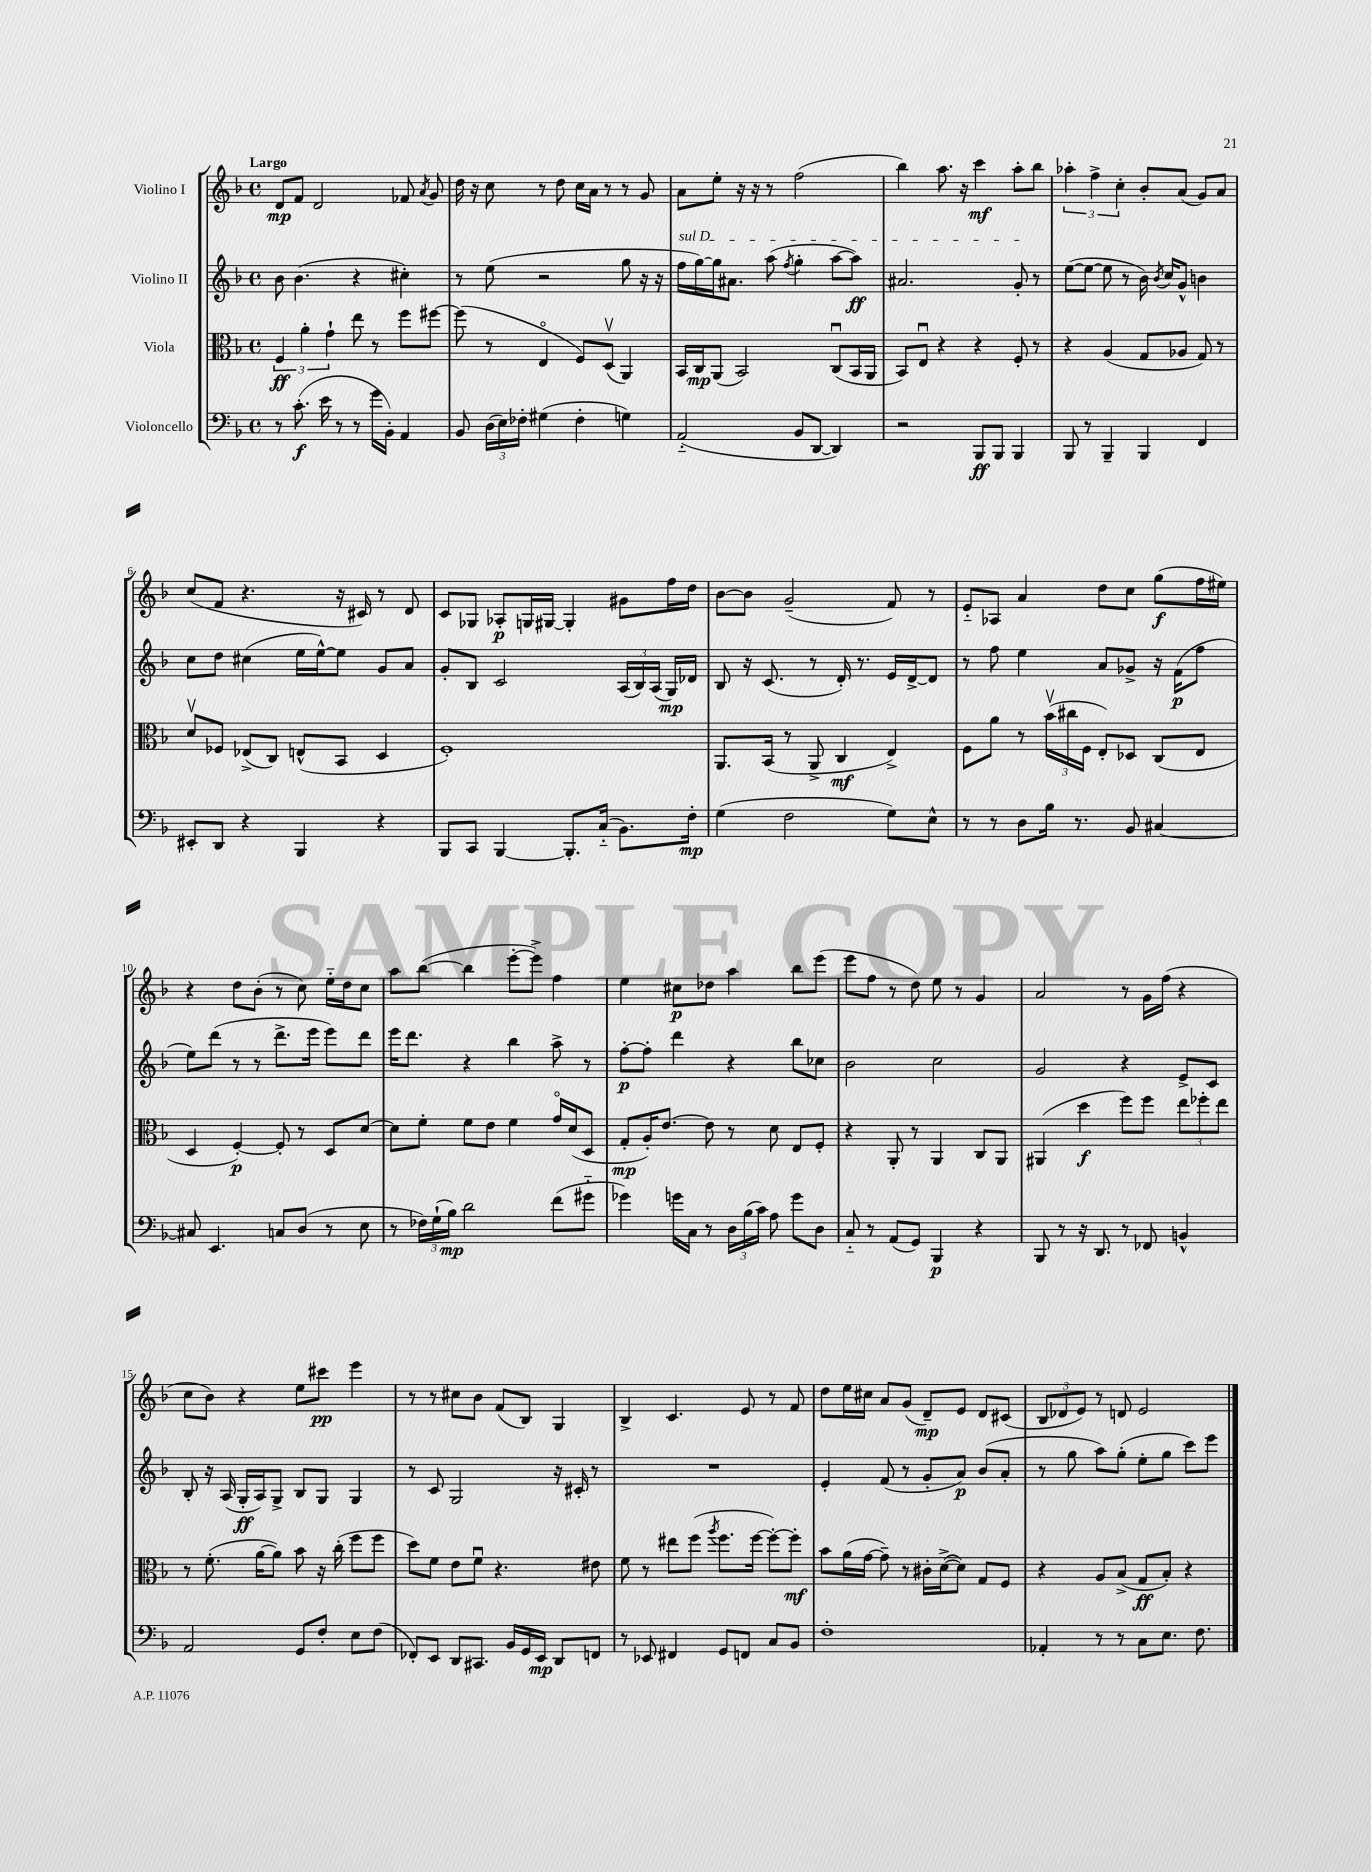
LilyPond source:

<<
\new StaffGroup <<
\new Staff = "s0" \with { instrumentName = "Violino I" } {
    \clef treble \key f \major \defaultTimeSignature \time 4/4 \tempo "Largo"
    \autoBeamOff d'8[\mp f'8] d'2 fes'8 \acciaccatura { a'8 } g'8 |
    d''16 r16 c''8 r8 d''8 c''16[ a'16] r8 r8 g'8 |
    a'8[ e''8]-. r16 r16 r8 f''2( |
    bes''4) a''8. r16 c'''4\mf a''8[-. bes''8] |
    \tuplet 3/2 { aes''4-. f''4-> c''4-. } bes'8[-. a'8]( g'8[) a'8] |
    c''8[( f'8] r4. r16 cis'16) r8 d'8 |
    c'8[ ges8] aes8[-.\p g16 gis16]~ gis4-. gis'8[ f''16 d''16] |
    bes'8[~ bes'8] g'2--( f'8) r8 |
    e'8[-_ aes8] a'4 d''8[ c''8] g''8[\f( f''16 eis''16]) |
    r4 d''8[ bes'8]-.( r8 c''8) e''16[-_ d''16 c''8] |
    a''8[ bes''8]~( bes''4 e'''8[~-. e'''8]->) f''4 |
    e''4 cis''8[\p des''8] a''4 bes''8[ e'''8]( |
    e'''8[ f''8] r8 d''8) e''8 r8 g'4 |
    a'2 r8 g'16[ f''16]( r4 |
    c''8[ bes'8]) r4 e''8[ cis'''8]\pp e'''4 |
    r8 r8 cis''8[ bes'8] f'8[( bes8]) g4 |
    bes4-> c'4. e'8 r8 f'8 |
    d''8[ e''16 cis''16] a'8[ g'8]( d'8[--\mp) e'8] d'8[ cis'8]( |
    \tuplet 3/2 { bes8[ des'8 e'8]) } r8 d'8 e'2 \bar "|." |
}
\new Staff = "s1" \with { instrumentName = "Violino II" } {
    \clef treble \key f \major \defaultTimeSignature \time 4/4
    \autoBeamOff bes'8 bes'4.( r4 cis''4-.) |
    r8 e''8( r2 g''8 r16 r16 |
    \once \override TextSpanner.bound-details.left.text = \markup { \italic "sul D" } f''16[\startTextSpan g''16~) g''16 ais'8.] a''8( \acciaccatura { f''8 } g''4-. a''8[~ a''8]\ff) |
    ais'2. g'8-.\stopTextSpan r8 |
    e''8[~( e''8]~ e''8 r8 bes'16) \acciaccatura { bes'8 } c''16[ g'8]-^ b'4 |
    c''8[ d''8] cis''4( e''16[ e''16~-^) e''8] g'8[ a'8] |
    g'8[-. bes8] c'2 \tuplet 3/2 { a16[( bes16) a16]( } g16[\mp) des'16] |
    bes8 r16 c'8.( r8 d'16-.) r8. e'16[ d'16~-> d'8] |
    r8 f''8 e''4 a'8[ ges'8]-> r16 f'16[\p( f''8] |
    e''8[) d'''8]( r8 r8 d'''8.[-> e'''16] e'''8[) d'''8] |
    e'''16[ d'''8.] r4 bes''4 a''8-> r8 |
    f''8[~-.\p f''8]-. d'''4 r4 bes''8[ ces''8] |
    bes'2 c''2 |
    g'2 r4 e'8[-> c'8] |
    bes8-. r16 a16( g16[-.\ff a16) g8]-> bes8[ g8] g4 |
    r8 c'8 g2 r16 cis'16-. r8 |
    R1 |
    e'4-. f'8( r8 g'8[-. a'8]\p) bes'8[( a'8]-. |
    r8 g''8 a''8[) g''8]-.( e''8[-. g''8] c'''8[) e'''8] \bar "|." |
}
\new Staff = "s2" \with { instrumentName = "Viola" } {
    \clef alto \key f \major \defaultTimeSignature \time 4/4
    \autoBeamOff \tuplet 3/2 { f4\ff a'4-. g'4-! } e''8 r8 f''8[ fis''8]~ |
    fis''8( r8 e4\flageolet f8[) d8]\upbow( a,4) |
    bes,16[ c16\mp a,8]( bes,2) c8[\downbow( bes,16 a,16] |
    bes,8[) e8]\downbow r4 r4 f8-. r8 |
    r4 a4( g8[ aes8] g8) r8 |
    d'8[\upbow fes8] ees8[->( c8]) e8[-^( bes,8] d4 |
    f1-.) |
    a,8.[ bes,16]( r8 a,8-> c4\mf e4->) |
    f8[ a'8] r8 \tuplet 3/2 { bes'16[\upbow( cis''16 f16] } e8[-.) des8] c8[( e8] |
    d4 f4~-.\p) f8-. r8 d8[ d'8]~ |
    d'8[ f'8]-. f'8[ e'8] f'4 g'16[\flageolet d'16( d8] |
    g8[-.\mp a16-.) e'8.]~ e'8 r8 d'8 e8[ f8]-. |
    r4 a,8-. r8 a,4 c8[ a,8] |
    ais,4( d''4\f f''8[) f''8] \tuplet 3/2 { e''8[ fes''8-. e''8] } |
    r8 f'8.-.( a'16[~ a'8]) bes'8 r16 c''16-.( f''8[ f''8] |
    d''8[) f'8] e'8[ f'8]\downbow r4. eis'8 |
    f'8 r8 eis''8[ f''8]( \acciaccatura { a''8 } f''8.[ f''16]~ f''8[~-.) f''8]-.\mf |
    bes'8[ a'16( g'16]~ g'8--) r8 cis'16[-. d'16~->( d'8]) g8[ f8] |
    r4 a8[ bes8]->( g8[\ff bes8]-.) r4 \bar "|." |
}
\new Staff = "s3" \with { instrumentName = "Violoncello" } {
    \clef bass \key f \major \defaultTimeSignature \time 4/4
    \autoBeamOff r8 c'8.-.\f( e'16 r8 r8 g'16[ bes,16]-.) a,4 |
    bes,8 \tuplet 3/2 { d16[( e16) fes16]-. } gis4( fes4-. g4) |
    a,2-_( bes,8[ d,8]~ d,4) |
    r2 bes,,8[\ff bes,,8] bes,,4 |
    bes,,8 r8 bes,,4-- bes,,4 f,4 |
    eis,8[-. d,8] r4 bes,,4 r4 |
    bes,,8[ c,8] bes,,4~ bes,,8.[-. c16]-_( bes,8.[) f16]-.\mp |
    g4( f2 g8[) e8]-^ |
    r8 r8 d8[ bes16] r8. bes,8 cis4~ |
    cis8 e,4. c8[ d8]( r8 e8 |
    r8 \tuplet 3/2 { fes16[) g16-!( bes16]\mp) } d'2 f'8[( gis'8]-_ |
    ges'4) g'16[ c16] r8 \tuplet 3/2 { d16[ bes16( c'16]) } a8 g'8[ d8] |
    c8-_ r8 a,8[( g,8]) bes,,4\p r4 |
    bes,,8 r8 r16 d,8. r8 fes,8 b,4-^ |
    a,2 g,8[ f8]-. e8[ f8]( |
    fes,8[-.) e,8] d,8[ cis,8.] bes,16[ g,16 e,16]\mp d,8[ f,8] |
    r8 ees,8 fis,4 g,8[ f,8] c8[ bes,8] |
    f1-. |
    aes,4-. r8 r8 c8[ e8.] f8. \bar "|." |
}
>>
>>
